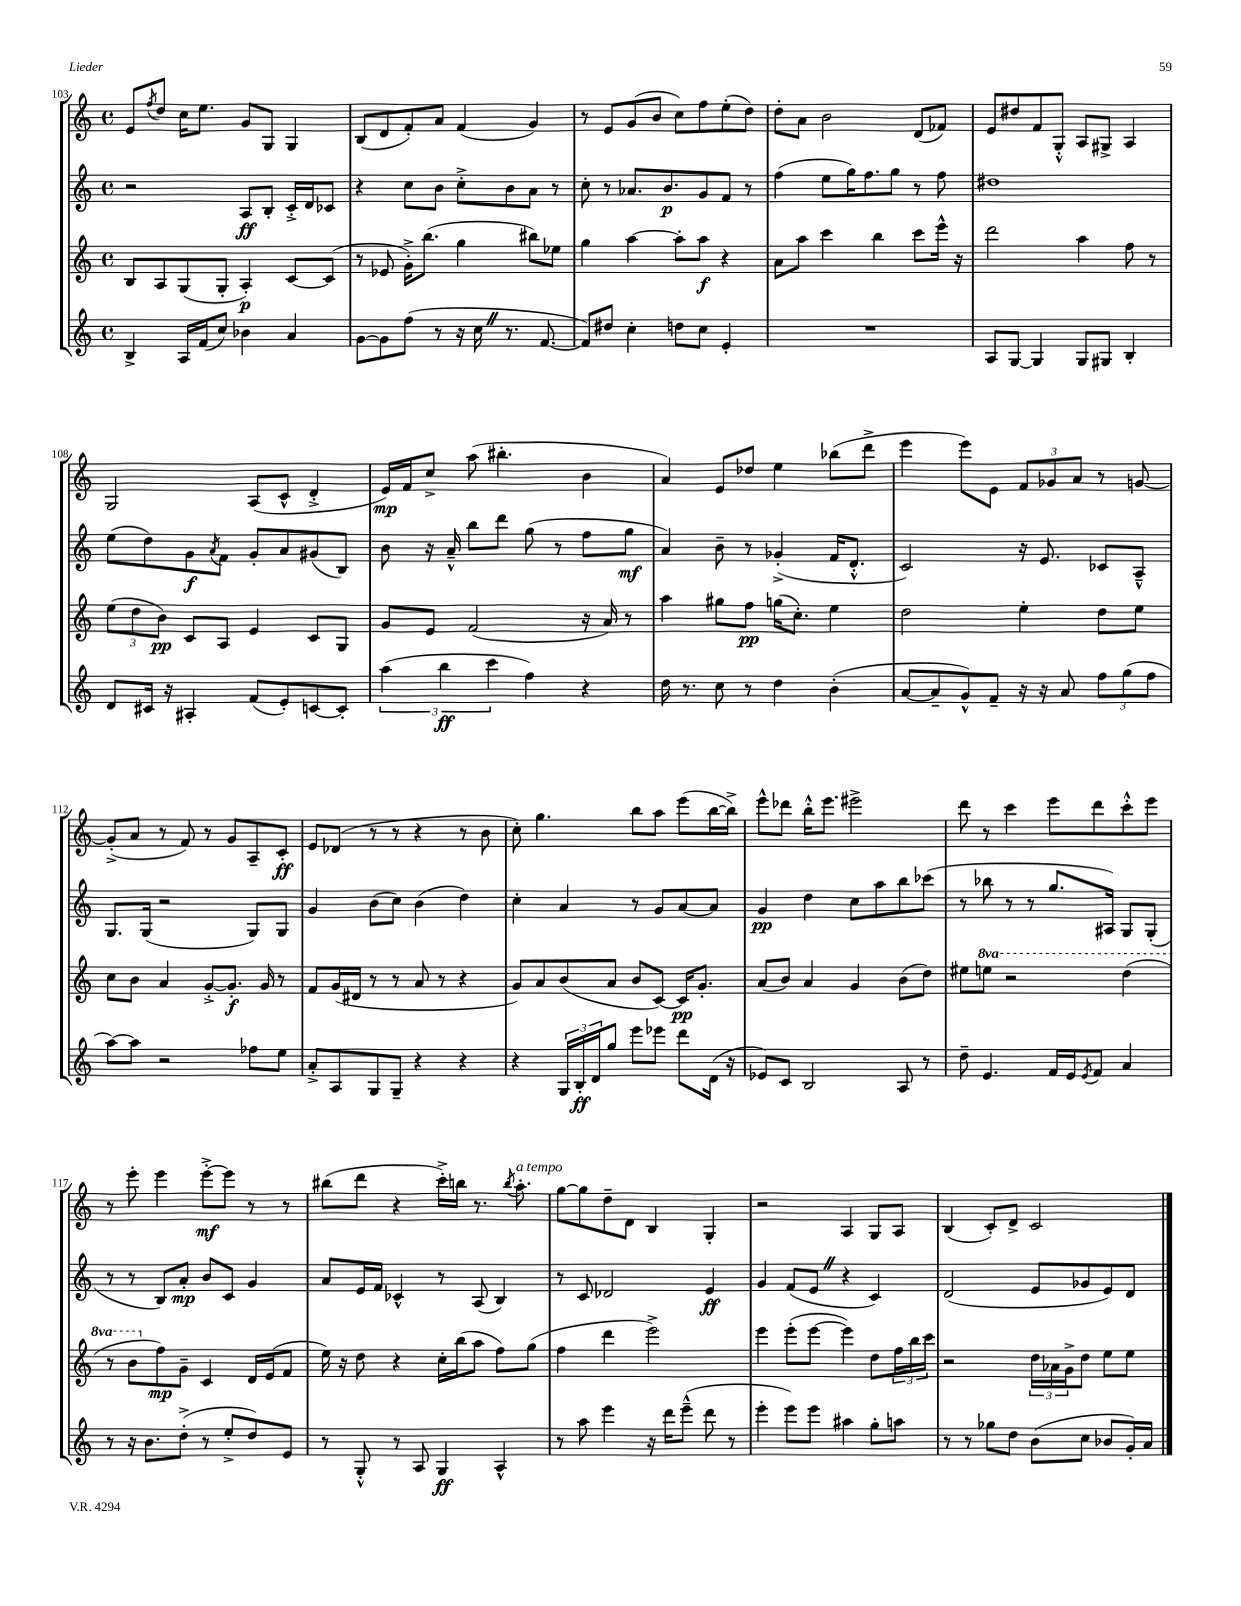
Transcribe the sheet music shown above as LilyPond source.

<<
\new StaffGroup <<
\new Staff = "s0" {
    \clef treble \key c \major \defaultTimeSignature \time 4/4
    e'8 \acciaccatura { f''8 } d''8 c''16 e''8. g'8 g8 g4 |
    b8( d'8 f'8-.) a'8 f'4( g'4) |
    r8 e'8 g'8( b'8 c''8) f''8 e''8-.( d''8) |
    d''8-. a'8 b'2 d'8( fes'8) |
    e'8 dis''8 f'8 g8-.-^ a8 gis8-> a4 |
    g2 a8( c'8-^ d'4-.-> |
    e'16\mp) f'16 c''8-> a''8( bis''4.-. b'4 |
    a'4) e'8 des''8 e''4 bes''8( d'''8-> |
    e'''4 e'''8) e'8 \tuplet 3/2 { f'8 ges'8 a'8 } r8 g'8~ |
    g'8-.->( a'8 r8 f'8) r8 g'8 a8-- c'8-.\ff |
    e'8 des'8( r8 r8 r4 r8 b'8 |
    c''8-.) g''4. b''8 a''8 e'''8( b''16~ b''16->) |
    e'''8-^ des'''8 b''16-.-^ e'''8. eis'''2-> |
    d'''8 r8 c'''4 e'''8 d'''8 c'''8-.-^ e'''8 |
    r8 e'''8-. e'''4 e'''8~-.->\mf e'''8 r8 r8 |
    bis''8( d'''8 r4 c'''16-.->) b''16 r8. \acciaccatura { b''8 } a''8.-.^\markup { \italic "a tempo" } |
    g''8~ g''8 d''8-- d'8 b4 g4-. |
    r2 a4 g8 a8 |
    b4( c'8-.) d'8-> c'2 \bar "|." |
}
\new Staff = "s1" {
    \clef treble \key c \major \defaultTimeSignature \time 4/4
    r2 a8\ff b8-. c'16-.-> d'16 ces'8 |
    r4 c''8 b'8 c''8-.-> b'8 a'8 r8 |
    c''8-. r8 aes'8. b'8.\p g'8 f'8 r8 |
    f''4( e''8 g''16) f''8. g''8 r8 f''8 |
    dis''1 |
    e''8( d''8) g'8\f \acciaccatura { a'8 } f'8 g'8-. a'8 gis'8( b8) |
    b'8 r16 a'16---^ b''8 d'''8 g''8( r8 f''8 g''8\mf |
    a'4) b'8-- r8 ges'4-.->( f'16 d'8.-.-^ |
    c'2) r16 e'8. ces'8 a8---^ |
    g8. g16( r2 g8) g8 |
    g'4 b'8( c''8) b'4( d''4) |
    c''4-. a'4 r8 g'8 a'8~ a'8 |
    g'4\pp d''4 c''8 a''8 b''8 ces'''8( |
    r8 bes''8 r8 r8 g''8. ais16) g8 g8-.( |
    r8 r8 b8) a'8-.\mp b'8 c'8 g'4 |
    a'8 e'16 f'16 ces'4-^ r8 a8( b4) |
    r8 c'8 des'2 e'4\ff |
    g'4 f'8( e'8 \once \override BreathingSign.text = \markup { \musicglyph "scripts.caesura.straight" } \breathe r4 c'4) |
    d'2( e'8 ges'8 e'8) d'8 \bar "|." |
}
\new Staff = "s2" {
    \clef treble \key c \major \defaultTimeSignature \time 4/4 \set Staff.ottavationMarkups = #ottavation-simple-ordinals
    b8 a8 g8( g8-. a4-.\p) c'8~ c'8( |
    r8 ees'8 g'16-.->) b''8.( g''4 bis''8) ees''8 |
    g''4 a''4~ a''8-. a''8\f r4 |
    a'8 a''8 c'''4 b''4 c'''8 e'''16-^ r16 |
    d'''2 a''4 f''8 r8 |
    \tuplet 3/2 { e''8( d''8 b'8\pp) } c'8 a8 e'4 c'8 g8 |
    g'8 e'8 f'2( r16 a'16) r8 |
    a''4 gis''8 f''8\pp g''16( c''8.-.) e''4 |
    d''2 e''4-. d''8 e''8 |
    c''8 b'8 a'4 g'8~-.-> g'8.-.\f g'16 r8 |
    f'8 g'16( dis'16 r8 r8 a'8 r8 r4 |
    g'8) a'8 b'8( a'8 b'8 c'8~) c'16\pp g'8.-. |
    a'8( b'8) a'4 g'4 b'8( d''8) |
    eis''8 \ottava #1 e'''!8 r2 d'''4( |
    r8 b''8 \ottava #0 f''8\mp) g'8-- c'4 d'16 e'16( f'8 |
    e''16) r16 d''8 r4 c''16-. b''16( a''8 f''8) g''8( |
    f''4 d'''4 e'''2->) |
    e'''4 e'''8-.( e'''8~ e'''4) d''8 \tuplet 3/2 { f''16 b''16 c'''16 } |
    r2 \tuplet 3/2 { d''16 aes'16 g'16-> } d''8 e''8 e''8 \bar "|." |
}
\new Staff = "s3" {
    \clef treble \key c \major \defaultTimeSignature \time 4/4
    b4-> a16 f'16( c''8) bes'4 a'4 |
    g'8~ g'8 f''8( r8 r16 c''16 \once \override BreathingSign.text = \markup { \musicglyph "scripts.caesura.straight" } \breathe r8. f'8.~ |
    f'8) dis''8 c''4-. d''8 c''8 e'4-. |
    R1 |
    a8 g8~ g4 g8 gis8 b4-. |
    d'8 cis'16 r16 ais4-. f'8( e'8-.) c'8~ c'8-. |
    \tuplet 3/2 { a''4( b''4\ff c'''4 } f''4) r4 |
    d''16 r8. c''8 r8 d''4 b'4-.( |
    a'8~ a'8-- g'8-^) f'8-- r16 r16 a'8 \tuplet 3/2 { f''8 g''8( f''8 } |
    a''8~) a''8 r2 fes''8 e''8 |
    a'8-.-> a8 g8 g8-- r4 r4 |
    r4 \tuplet 3/2 { g16 b16-.\ff d'16 } g''8 e'''8 ees'''8 d'''8 d'16( r16 |
    ees'8) c'8 b2 a8 r8 |
    d''8-- e'4. f'16 e'16 \acciaccatura { e'8 } f'8 a'4 |
    r8 r16 b'8. d''8-.->( r8 e''8-.-> d''8) e'8 |
    r8 g8-.-^ r8 a8 g4\ff a4-^ |
    r8 a''8 e'''4 r16 d'''16 e'''8---^( d'''8 r8 |
    e'''4-. e'''8) e'''8 ais''4 g''8-. a''8 |
    r8 r8 ges''8 d''8 b'8( c''8 bes'8 g'16-.) a'16 \bar "|." |
}
>>
>>
\layout { \context { \Score currentBarNumber = #103 } }
